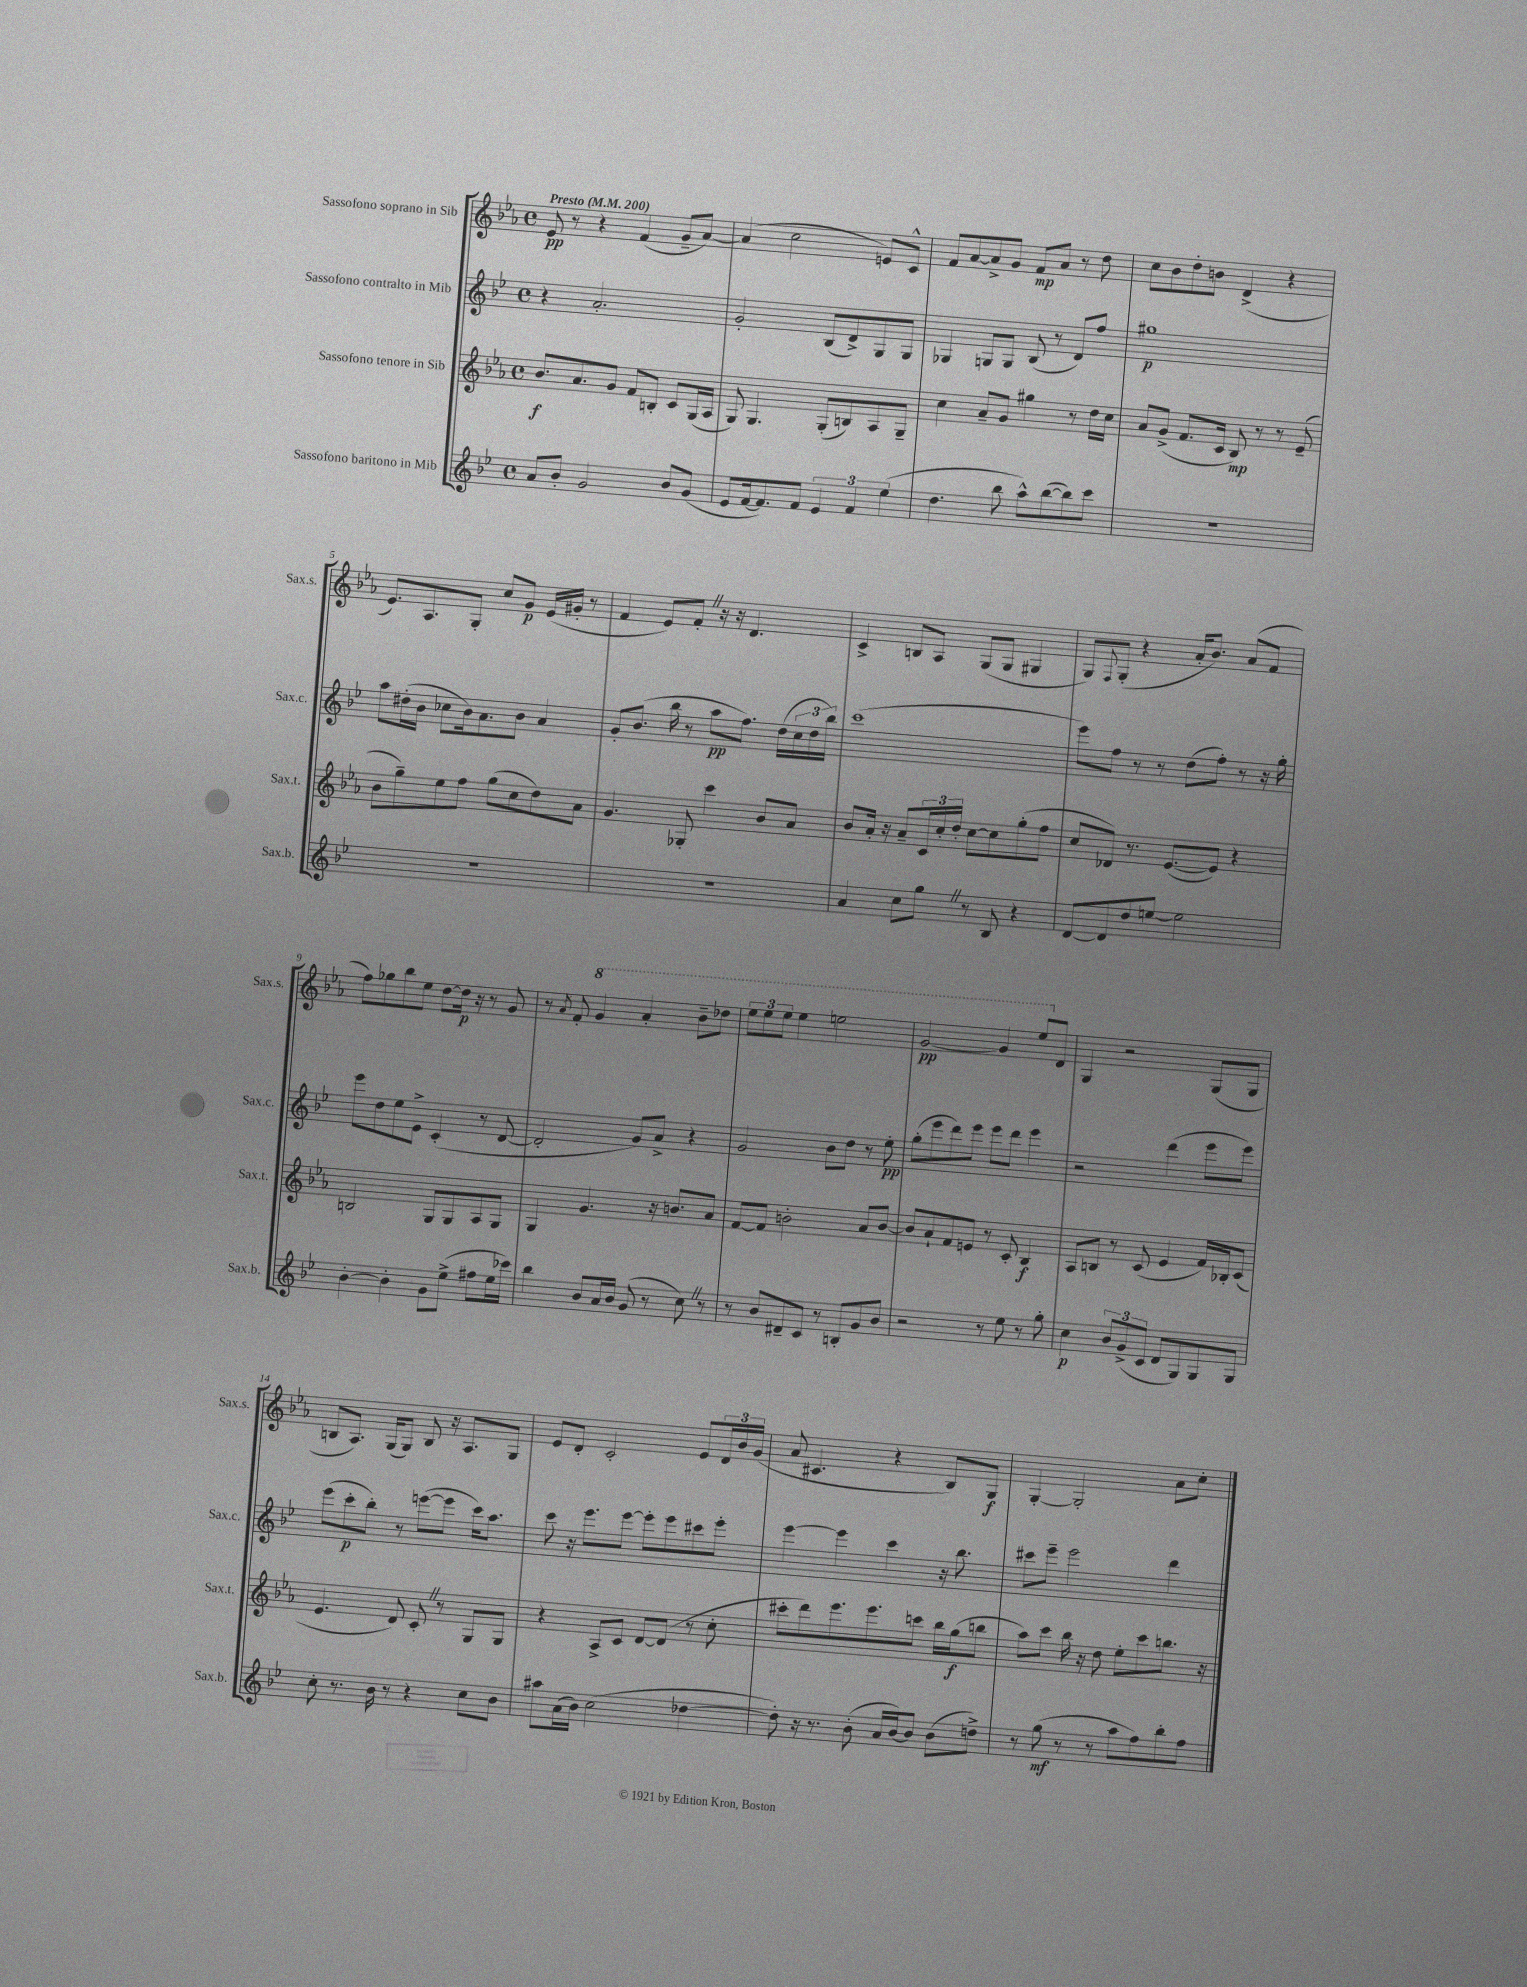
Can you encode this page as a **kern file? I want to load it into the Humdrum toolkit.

**kern	**dynam	**kern	**dynam	**kern	**dynam	**kern	**dynam
*part4	*part4	*part3	*part3	*part2	*part2	*part1	*part1
*staff4	*staff4	*staff3	*staff3	*staff2	*staff2	*staff1	*staff1
*I"Sassofono baritono in Mib	*	*I"Sassofono tenore in Sib	*	*I"Sassofono contralto in Mib	*	*I"Sassofono soprano in Sib	*
*I'Sax.b.	*	*I'Sax.t.	*	*I'Sax.c.	*	*I'Sax.s.	*
*clefG2	*	*clefG2	*	*clefG2	*	*clefG2	*
*k[b-e-]	*	*k[b-e-a-]	*	*k[b-e-]	*	*k[b-e-a-]	*
*M4/4	*	*M4/4	*	*M4/4	*	*M4/4	*
*met(c)	*	*met(c)	*	*met(c)	*	*met(c)	*
*MM200	*	*MM200	*	*MM200	*	*MM200	*
=1	=1	=1	=1	=1	=1	=1	=1
!	!	!	!	!	!	!LO:TX:a:B:t=Presto	!
8a/L	.	8.b-/L	f	4r	.	8e-/	pp
8b-'/J	.	.	.	.	.	8r	.
.	.	8.a-/	.	.	.	.	.
2g/	.	.	.	2.a'/	.	4r	.
.	.	8g/J	.	.	.	.	.
.	.	8f/L	.	.	.	(4f/	.
.	.	8Bn'/J	.	.	.	.	.
8b-/L	.	8c/L	.	.	.	8g~/L	.
(8g/J	.	(16G/L	.	.	.	[8a-/J)	.
.	.	16A-/JJ	.	.	.	.	.
=2	=2	=2	=2	=2	=2	=2	=2
8e-/L	.	8G/)	.	2g'/	.	(4a-/]	.
[16f/k	.	4.G/	.	.	.	.	.
8.f/])	.	.	.	.	.	.	.
.	.	.	.	.	.	2cc\	.
8f/J	.	.	.	.	.	.	.
6e-/	.	(8G'/L	.	(8B-/L	.	.	.
.	.	8Bn/)	.	8d^/)	.	.	.
6f/	.	.	.	.	.	.	.
.	.	8A-/	.	8G/	.	8en/L)	.
(6ee-\	.	.	.	.	.	.	.
.	.	8G~/J	.	8G/J	.	8c^^/J	.
=3	=3	=3	=3	=3	=3	=3	=3
4.dd\	.	4cc\	.	4G-X/	.	8f/L	.
.	.	.	.	.	.	[8a-/	.
.	.	8a-~/L	.	8Gn/L	.	8a-^/]	.
8bb-\	.	8g/J	.	8G/J	.	8g/J	.
8aa^^\L)	.	4gg#X\	.	(8B-/	.	8f/L	mp
([8bb-\	.	.	.	8r	.	8a-/J	.
8bb-\])	.	8r	.	8d/L)	.	8r	.
8ccc\J	.	16dd\LL	.	8ff/J	.	8dd\	.
.	.	16cc\JJ	.	.	.	.	.
=4	=4	=4	=4	=4	=4	=4	=4
1r	.	8a-/L	.	1gg#X	p	8cc\L	.
.	.	(8g^/J	.	.	.	8b-\	.
.	.	8.f/L	.	.	.	8dd'\	.
.	.	.	.	.	.	8bn\J	.
.	.	16c/Jk	.	.	.	.	.
.	.	8B-/)	mp	.	.	(4d^/	.
.	.	8r	.	.	.	.	.
.	.	8r	.	.	.	4r	.
.	.	(8e-~/	.	.	.	.	.
!!LO:LB:g=z
=5	=5	=5	=5	=5	=5	=5	=5
1r	.	8b-\L	.	8aa\L	.	8.e-/L)	.
.	.	8gg~\)	.	(16dd#X'\L	.	.	.
.	.	.	.	16b-\JJ	.	8.A-/	.
.	.	8ee-\	.	8cc-X\L	.	.	.
.	.	8ff\J	.	16b-\k)	.	8G'/J	.
.	.	.	.	8.a\	.	.	.
.	.	(8gg\L	.	.	.	8cc/L	.
.	.	8cc\	.	8b-\J	.	8g/J	p
.	.	8dd\)	.	4a/	.	(16e-/LL	.
.	.	.	.	.	.	16g#X'/JJ	.
.	.	8a-\J	.	.	.	8r	.
=6	=6	=6	=6	=6	=6	=6	=6
1r	.	4.g/	.	8g'/L	.	4f/	.
.	.	.	.	(8.b-/J	.	.	.
.	.	.	.	.	.	8e-/L)	.
.	.	.	.	16bb-\	.	.	.
.	.	8G-X'/	.	8r	.	8f'Z/J	.
.	.	4ccc\	.	8aa\L	pp	16r	.
.	.	.	.	.	.	16r	.
.	.	.	.	8.ff\J)	.	4.d/	.
.	.	8b-/L	.	.	.	.	.
.	.	.	.	(16dd\LL	.	.	.
.	.	8a-/J	.	24cc\	.	.	.
.	.	.	.	24dd\	.	.	.
.	.	.	.	24bb-\JJ)	.	.	.
=7	=7	=7	=7	=7	=7	=7	=7
4a/	.	8b-/L	.	(1ccc	.	4c^/	.
.	.	16a-'/Jk	.	.	.	.	.
.	.	16r	.	.	.	.	.
8cc\L	.	8a-~/L	.	.	.	8Bn/L	.
8ggZ\J	.	24c/L	.	.	.	8A-/J	.
.	.	24cc'/	.	.	.	.	.
.	.	24dd'/JJ	.	.	.	.	.
8r	.	[8cc\L	.	.	.	(8G/L	.
8B-/	.	8cc\]	.	.	.	8G/J	.
4r	.	(8gg'\	.	.	.	4G#X/	.
.	.	8ff\J	.	.	.	.	.
=8	=8	=8	=8	=8	=8	=8	=8
[8d/L	.	8cc/L	.	8eee-\L)	.	8G/L)	.
.	.	.	.	.	.	8qqF/	.
8d/]	.	8d-X/J)	.	8ff\J	.	(8G'/J	.
8dd/	.	8.r	.	8r	.	4r	.
[8een/J	.	.	.	8r	.	.	.
.	.	([8.e-/L	.	.	.	.	.
2ee\]	.	.	.	(8dd\L	.	16a-'/KL	.
.	.	.	.	.	.	8.b-/J)	.
.	.	8e-/J])	.	8ff'\J)	.	.	.
.	.	4r	.	8r	.	(8a-/L	.
.	.	.	.	16r	.	8f/J	.
.	.	.	.	16gg'\	.	.	.
!!LO:LB:g=z
=9	=9	=9	=9	=9	=9	=9	=9
[4b-'\	.	2Bn/	.	8eee-\L	.	8ff\L)	.
.	.	.	.	8dd\	.	8gg-X\	.
4b-'\]	.	.	.	8ee-\	.	8bb-\	.
.	.	.	.	8e-^\J	.	8ee-\J	.
8g\L	.	8G/L	.	(4c'/	.	[8dd\L	.
(8ee-^\J	.	8G/	.	.	.	16dd\Jk]	p
.	.	.	.	.	.	16r	.
8ff#X\L	.	8A-/	.	8r	.	8r	.
16ee-\L	.	8G/J	.	[8d/	.	8g/	.
16ccc-X\JJ)	.	.	.	.	.	.	.
=10	=10	=10	=10	=10	=10	=10	=10
4bb-\	.	4G/	.	2d'/]	.	8r	.
.	.	.	.	.	.	8qa-/	.
.	.	.	.	.	.	8f'/	.
*	*	*	*	*	*	*8va	*
8b-/L	.	4.g/	.	.	.	4gg/	.
16a/L	.	.	.	.	.	.	.
16b-/JJ	.	.	.	.	.	.	.
(8g/	.	.	.	8g/L)	.	4aa-'/	.
8r	.	16r	.	8a^/J	.	.	.
.	.	8.bn/L	.	.	.	.	.
8ccZ\)	.	.	.	4r	.	8bb-~\L	.
8r	.	8a-/J	.	.	.	8ddd-X\J	.
=11	=11	=11	=11	=11	=11	=11	=11
8r	.	[8f/L	.	2g/	.	12eee-\L	.
.	.	.	.	.	.	12eee-\	.
8b-/L	.	8f/J]	.	.	.	.	.
.	.	.	.	.	.	12eee-\J	.
8d#X~/	.	2bn'\	.	.	.	4eee-\	.
8c/J	.	.	.	.	.	.	.
8r	.	.	.	8b-\L	.	2eeen\	.
8Bn'/L	.	.	.	8dd\J	.	.	.
8g/	.	8a-/L	.	8r	.	.	.
8b-/J	.	[8b/J	.	8ee-'\	pp	.	.
=12	=12	=12	=12	=12	=12	=12	=12
2r	.	8b/L]	.	(8gg'\L	.	[2gg/	pp
.	.	8a-`/	.	8eee-\	.	.	.
.	.	8f/	.	8ddd\)	.	.	.
.	.	8en/J	.	8eee-\J	.	.	.
8r	.	8r	.	8eee-\L	.	4gg/]	.
8ee-\	.	8c'/	.	8ddd\J	.	.	.
8r	.	4B-/	f	4eee-\	.	8eee-/L	.
*	*	*	*	*	*	*X8va	*
8gg'\	.	.	.	.	.	8d/J	.
=13	=13	=13	=13	=13	=13	=13	=13
4cc\	p	8A-/L	.	2r	.	4G/	.
.	.	8Bn/J	.	.	.	.	.
12b-/L	.	8r	.	.	.	2r	.
(12g^/	.	.	.	.	.	.	.
.	.	(8c/	.	.	.	.	.
12c/J	.	.	.	.	.	.	.
8d/L	.	4e-/	.	(4ddd\	.	.	.
8G/)	.	.	.	.	.	.	.
8G/	.	16f/LL)	.	8eee-\L	.	(8G/L	.
.	.	16B-X'/J	.	.	.	.	.
8G/J	.	(8c/J	.	8eee-\J)	.	8G/J	.
!!LO:LB:g=z
=14	=14	=14	=14	=14	=14	=14	=14
8cc'\	.	4.e-/	.	(8eee-\L	.	8Bn/L	.
8.r	.	.	.	8ccc'\	p	8.A-/J)	.
.	.	.	.	8bb-'\J)	.	.	.
16b-\	.	.	.	.	.	(16G/KL	.
8r	.	8d/)	.	8r	.	8G/J)	.
4r	.	8c'Z/	.	([8eeen\L	.	8B/	.
.	.	8r	.	8eee\J]	.	16r	.
.	.	.	.	.	.	8.A-/L	.
8cc\L	.	8G/L	.	16ccc\KL)	.	.	.
.	.	.	.	8.aa\J	.	.	.
8b-\J	.	8G/J	.	.	.	8G/J	.
=15	=15	=15	=15	=15	=15	=15	=15
8aa#X\L	.	4r	.	8ccc\	.	8e-/L	.
(16a\L	.	.	.	16r	.	8d'/J	.
16b-\JJ)	.	.	.	8.eee-\L	.	.	.
(2cc\	.	8A-^/L	.	.	.	2c'/	.
.	.	8c/J	.	[8eee-\J	.	.	.
.	.	[8d/L	.	8eee-'\L]	.	.	.
.	.	(8d/J]	.	8eee-\	.	.	.
[4dd-X\	.	8r	.	8ccc#X\	.	8e-/L	.
.	.	8cc'\	.	8eee-'\J	.	24d/L	.
.	.	.	.	.	.	24b-/	.
.	.	.	.	.	.	(24g/JJ	.
=16	=16	=16	=16	=16	=16	=16	=16
8dd-'\])	.	8ccc#X'\L	.	[4eee-\	.	8a-/	.
16r	.	8ddd\)	.	.	.	4.c#X/	.
8.r	.	.	.	.	.	.	.
.	.	8.eee-\	.	4eee-\]	.	.	.
(8b-'\	.	.	.	.	.	.	.
.	.	8.eee-\	.	.	.	.	.
16a/LL	.	.	.	4ccc\	.	4r	.
[16b-/J)	.	.	.	.	.	.	.
8b-/J]	.	8cccn\J	.	.	.	.	.
(8b-\L	.	16bb-\LL	.	16r	.	8B-/L)	.
.	.	(16gg\J	f	8.bb-\	.	.	.
8ddn^\J)	.	8bbn\J	.	.	.	8G/J	f
=17	=17	=17	=17	=17	=17	=17	=17
8r	.	8aa-\L)	.	8ccc#X\L	.	[4G'/	.
(8gg\	mf	8ccc\J	.	8eee-~\J	.	.	.
8r	.	16bb-\	.	2eee-\	.	2G'/]	.
.	.	16r	.	.	.	.	.
8r	.	8dd\	.	.	.	.	.
8aa\L	.	8ee-'\L	.	.	.	.	.
8ff\)	.	8ccc\	.	.	.	.	.
8bb-'\	.	8.bbn\J	.	4ddd\	.	8a-\L	.
8ff\J	.	.	.	.	.	8cc'\J	.
.	.	16r	.	.	.	.	.
==	==	==	==	==	==	==	==
*-	*-	*-	*-	*-	*-	*-	*-
